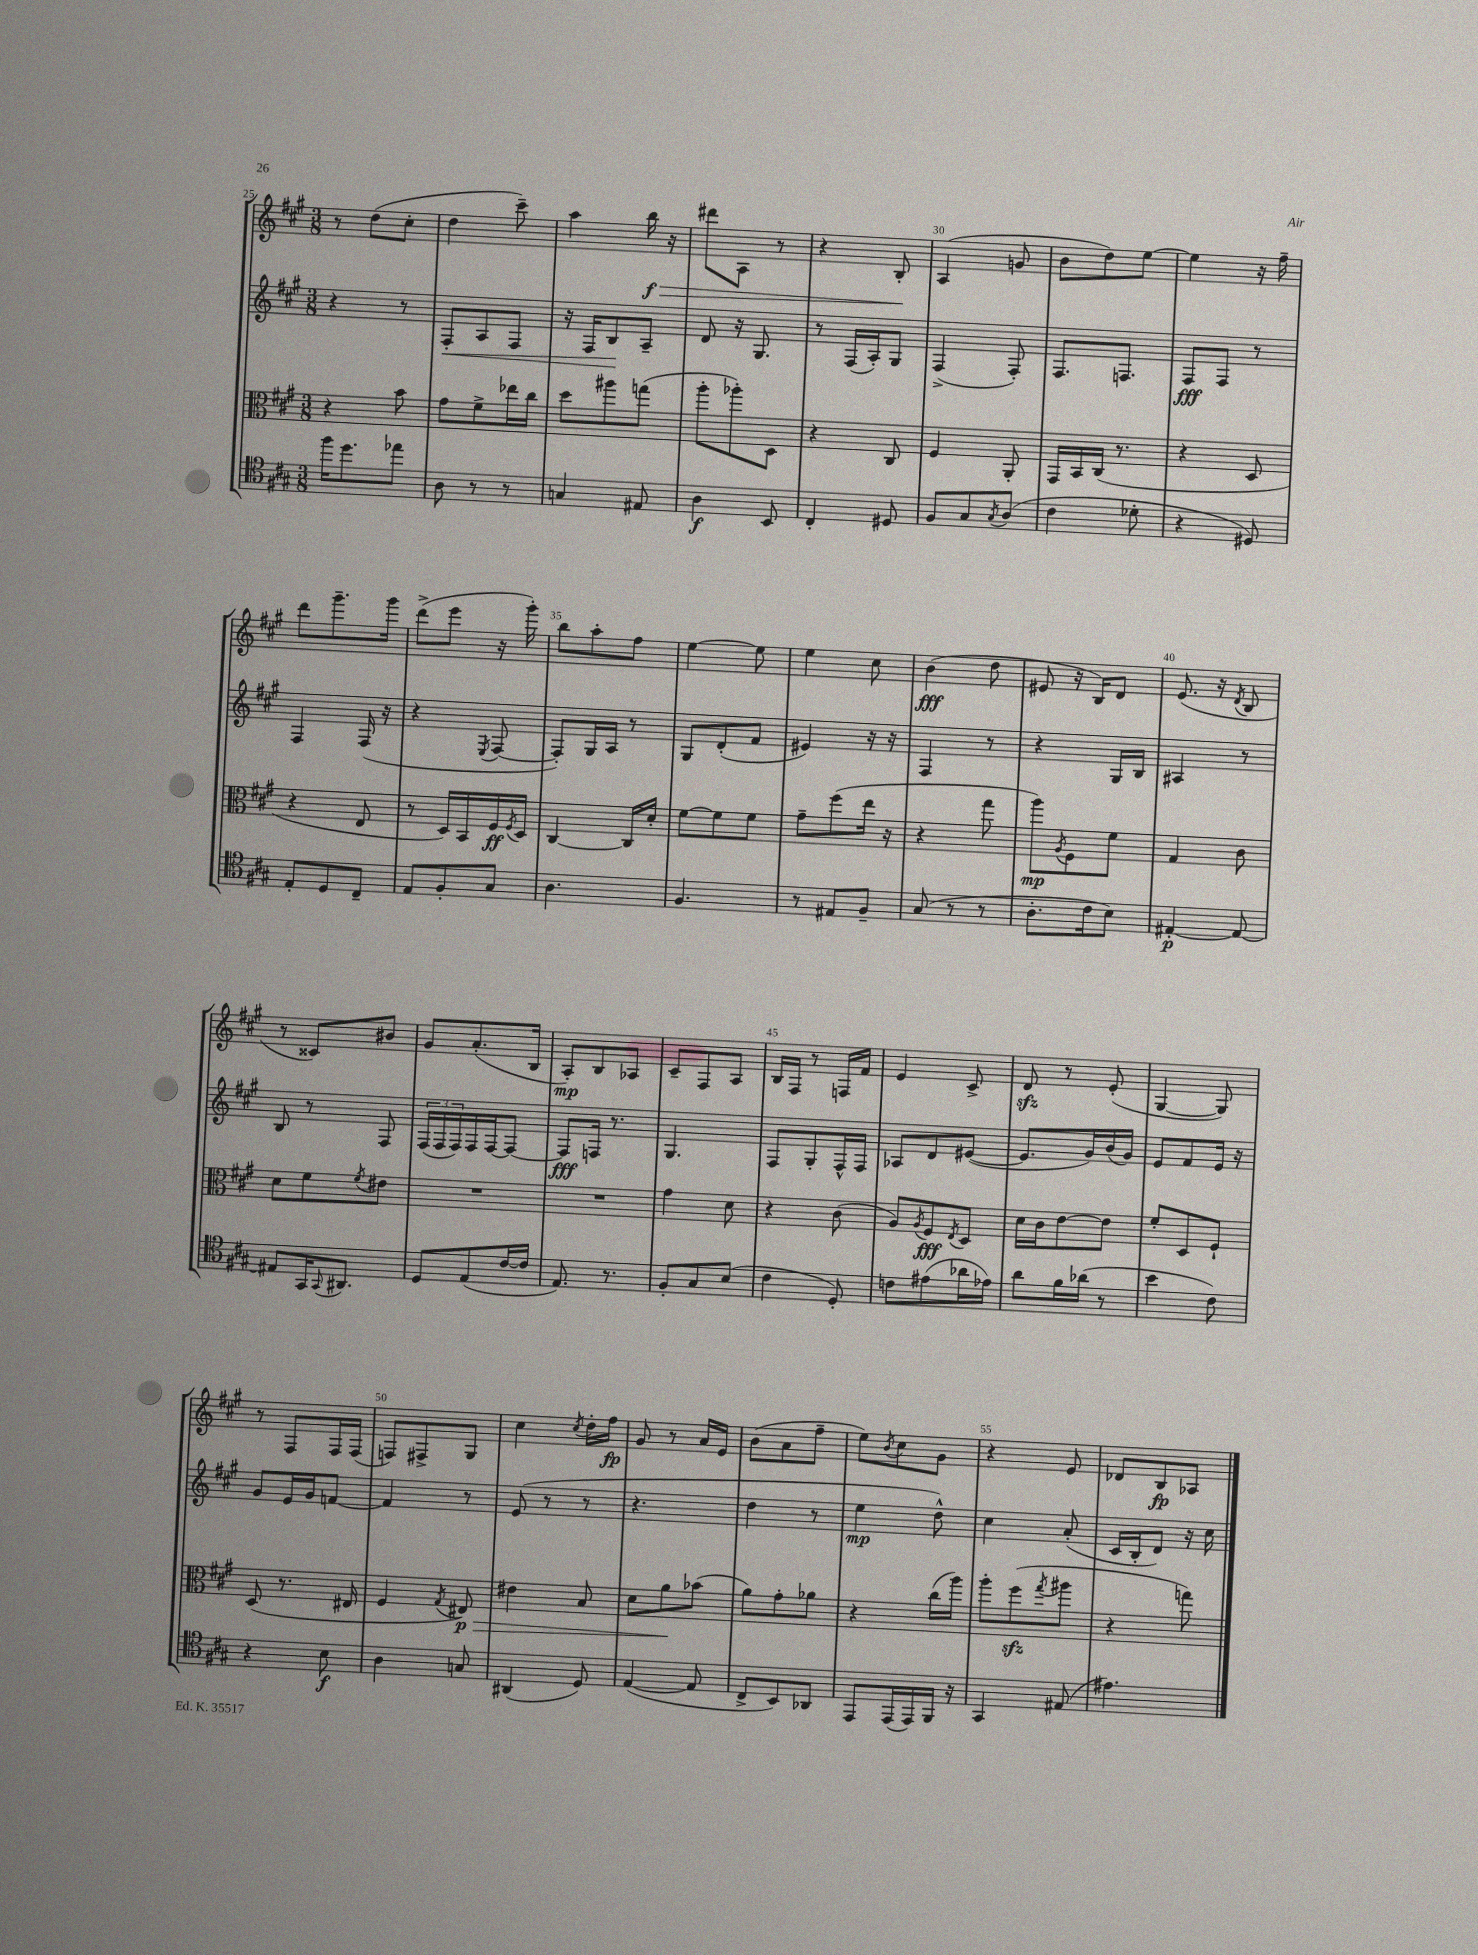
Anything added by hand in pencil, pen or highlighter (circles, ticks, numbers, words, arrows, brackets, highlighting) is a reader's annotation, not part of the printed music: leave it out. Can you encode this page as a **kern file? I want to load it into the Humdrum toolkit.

**kern	**kern	**kern	**kern
*staff4	*staff3	*staff2	*staff1
*clefC4	*clefC3	*clefG2	*clefG2
*k[f#c#g#]	*k[f#c#g#]	*k[f#c#g#]	*k[f#c#g#]
*M3/8	*M3/8	*M3/8	*M3/8
16ff#	4r	4r	8r
8.dd	.	.	.
.	.	.	(8dd
8ee-	8b	8r	8cc#'
=	=	=	=
8A	8g#	8F#'	4dd
8r	8f#^	8A	.
8r	16ee-	8F#	8ccc#~)
.	16cc#	.	.
=	=	=	=
4G	8dd	16r	4aa
.	.	16F#	.
.	8aa#	8B	.
8E#	(8gg	8A~	16bb
.	.	.	16r
=	=	=	=
4A	8aa'	8d	8ddd#
.	8aa-')	16r	8A
.	.	8.G#	.
8BB	8D	.	8r
=	=	=	=
4C#'	4r	8r	4r
.	.	(16F#	.
.	.	16A')	.
8D#	8C#	8G#	8B'
=	=	=	=
8F#	4F#	(4F#^	(4A
8G#	.	.	.
8qG#	.	.	.
(8A	8AA'	8F#')	8g
=	=	=	=
4c#	16GG#	8.F#	8b
.	16BB	.	.
.	(16C#	.	8dd)
.	8.r	8.F	.
8d-'	.	.	[8ee
=	=	=	=
4r	4r	8F#	4ee]
.	.	8F#	.
8D#)	8D	8r	16r
.	.	.	16ff#~
=	=	=	=
8E'	4r	4F#	8ddd
8D	.	.	8.ggg#~
8C#~	8E	(16F#	.
.	.	16r	16ggg#
=	=	=	=
8E	8r	4r	(8ddd^
8F#'	16D)	.	8eee
.	16BB	.	.
.	.	8qE	.
8G#	16F#	[8F#	16r
.	8qF#	.	.
.	16D	.	16ggg#')
=	=	=	=
4.A	[4C#	8F#'])	8bb
.	.	16G#	8aa'
.	.	16A	.
.	16C#]	8r	8ff#
.	16d'	.	.
=	=	=	=
4.F#	[8f#	8G#	[4ee
.	8f#]	(8d'	.
.	8f#	8f#	8ee]
=	=	=	=
8r	8g#~	4e#)	4ee
8E#	(8ff#	.	.
8F#~	16ee	16r	8cc#
.	16r	16r	.
=	=	=	=
(8G#	4r	4F#	(4b
8r	.	.	.
8r	8gg#	8r	8dd
=	=	=	=
8.A'	8aa)	4r	8e#
.	8qA	.	.
.	8F#	.	16r
16c#	.	.	16B)
8B)	8f#	16G#	8d
.	.	16B	.
=	=	=	=
[4E#'	4G#	4A#	(8.e
.	.	.	16r
.	.	.	8qd
8E#_	8c#	8r	8B
=	=	=	=
8E#]	8d	8B	8r
16GG#	8f#	8r	8c##)
8qqGG#	.	.	.
8.AA#	.	.	.
.	8qf#	.	.
.	8e#	8F#	8b#
=	=	=	=
8D	4.r	(24F#	8g#
.	.	24F#	.
.	.	24F#)	.
(8E	.	16F#	(8.a'
.	.	[16F#	.
[16c#	.	8F#_	.
16c#]	.	.	16B
=	=	=	=
8.E)	4.r	8F#]	8A')
.	.	16F	8B
8.r	.	8.r	.
.	.	.	8A-
=	=	=	=
8F#'	4g#	4.G#	8c#~
8G#	.	.	8F#
(8B	8d	.	8A
=	=	=	=
4c#	4r	8F#	16B
.	.	.	16F#
.	.	8G#'	8r
8D')	(8c#	16F#^^	16F
.	.	16F#	16f#
=	=	=	=
8c	8A)	8A-	4e
.	8qA	.	.
(8e#	8F#	8d	.
.	8qE	.	.
16a-	8D	([8e#	8c#^
16e-)	.	.	.
=	=	=	=
8a	16d	8.e#]	8d
.	16c#	.	.
16f#	[8e	.	8r
(16a-	.	16g#)	.
8r	8e]	(16b	(8e'
.	.	16g#)	.
=	=	=	=
4b	8f#'	8e	[4G#
.	8D	8f#	.
8c#)	8F#`	16e	8G#])
.	.	16r	.
=	=	=	=
4r	(8D	8g#	8r
.	8.r	16e	8F#
.	.	16g#	.
8B	.	[8f	16F#
.	16E#	.	(16F#
=	=	=	=
4A	4F#	4f]	8F)
.	.	.	8F#^
.	8qG#	.	.
8G	8E#)	8r	8G#
=	=	=	=
(4AA#	4e#	(8e	4cc#
.	.	8r	.
.	.	.	8qcc#
8D)	8B	8r	16dd'
.	.	.	16ff#
=	=	=	=
([4E	8d	4.r	8g#
.	8a	.	8r
8E]	(8b-	.	16a
.	.	.	16e
=	=	=	=
8C#^	8a)	4dd	(8b
8BB)	8g#'	.	8a
8AA-	8a-	8r	8ff#~
=	=	=	=
8EE	4r	4ee	8ee)
.	.	.	8qb
(16EE	.	.	8cc#
16EE)	.	.	.
16FF#	(16cc#	8dd^^)	8g#
16r	16aa)	.	.
=	=	=	=
4GG#	8aa'	4cc#	4r
.	(8ff#	.	.
.	8qgg#	.	.
(8E#	8aa#	(8a'	8e
=	=	=	=
4.e#)	4r	16c#	8d-
.	.	16B'	.
.	.	8d)	8B
.	8gg)	16r	8A-
.	.	16cc#	.
==	==	==	==
*-	*-	*-	*-
